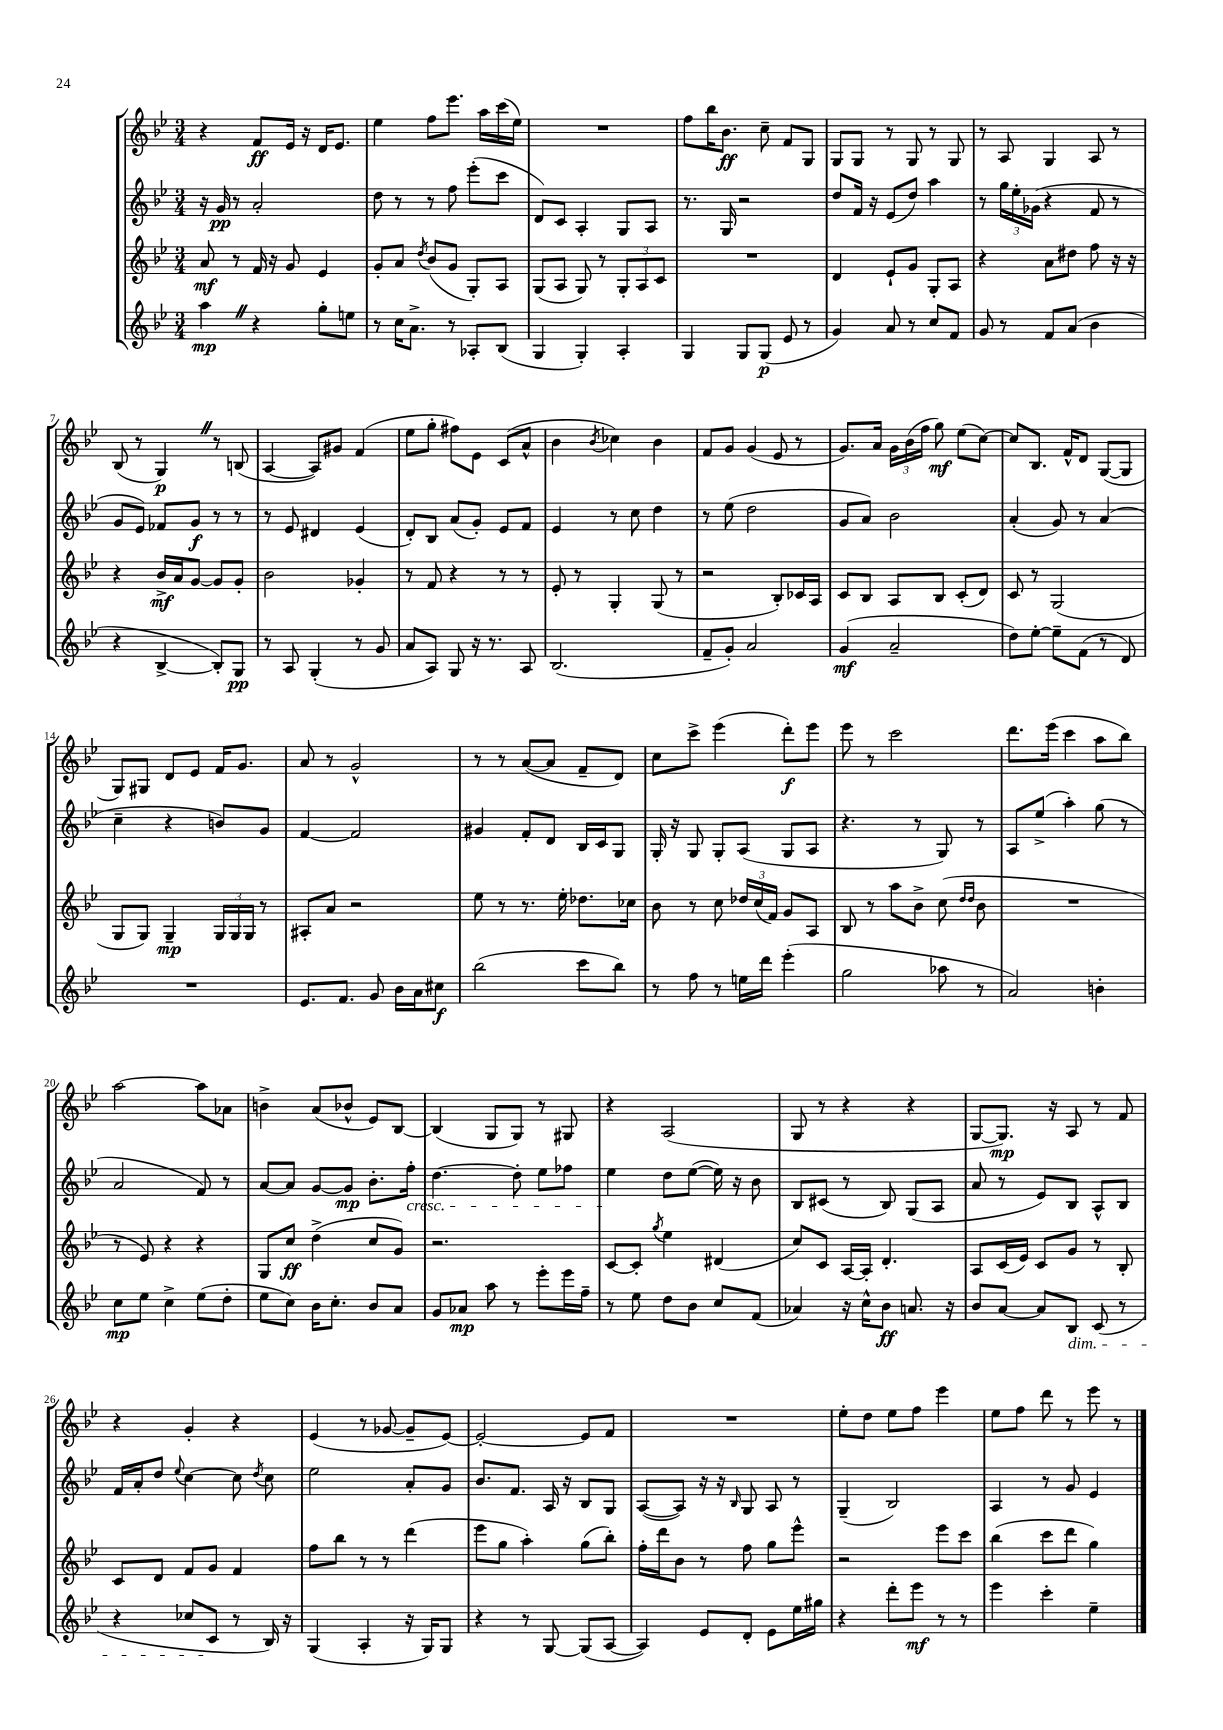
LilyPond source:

<<
\new StaffGroup <<
\new Staff = "s0" {
    \clef treble \key bes \major \numericTimeSignature \time 3/4
    \autoBeamOff r4 f'8[\ff ees'16] r16 d'16[ ees'8.] |
    ees''4 f''8[ ees'''8.] a''16[ c'''16( ees''16]) |
    R2. |
    f''8[ bes''16 bes'8.]\ff c''8-- f'8[ g8] |
    g8[ g8] r8 g8 r8 g8 |
    r8 a8 g4 a8 r8 |
    bes8( r8 g4\p) \once \override BreathingSign.text = \markup { \musicglyph "scripts.caesura.straight" } \breathe r8 b8( |
    a4~ a8[) gis'8] f'4( |
    ees''8[ g''8]-. fis''8[) ees'8] c'8[( a'8]-^ |
    bes'4 \acciaccatura { bes'8 } ces''4) bes'4 |
    f'8[ g'8] g'4( ees'8 r8 |
    g'8.[) a'16] \tuplet 3/2 { g'16[ bes'16( f''16] } g''8\mf) ees''8[( c''8]~) |
    c''8[ bes8.] f'16[-^ d'8] g8[~( g8] |
    g8[) gis8] d'8[ ees'8] f'16[ g'8.] |
    a'8 r8 g'2-^ |
    r8 r8 a'8[~( a'8] f'8[-- d'8]) |
    c''8[ c'''8]-> ees'''4( d'''8[-.\f) ees'''8] |
    ees'''8 r8 c'''2 |
    d'''8.[ ees'''16]( c'''4 a''8[ bes''8]) |
    a''2~ a''8[ aes'8] |
    b'4-> a'8[( bes'8]-^ ees'8[) bes8]~ |
    bes4( g8[ g8]) r8 gis8 |
    r4 a2( |
    g8 r8 r4 r4 |
    g8[~ g8.]\mp) r16 a8 r8 f'8 |
    r4 g'4-. r4 |
    ees'4( r8 ges'8~ ges'8[-- ees'8]~) |
    ees'2~-. ees'8[ f'8] |
    R2. |
    ees''8[-. d''8] ees''8[ f''8] ees'''4 |
    ees''8[ f''8] d'''8 r8 ees'''8 r8 \bar "|." |
}
\new Staff = "s1" {
    \clef treble \key bes \major \numericTimeSignature \time 3/4
    \autoBeamOff r16 g'16\pp r8 a'2-. |
    d''8 r8 r8 f''8 ees'''8[-.( c'''8] |
    d'8[) c'8] a4-. g8[ a8] |
    r8. g16 r2 |
    d''8[ f'16] r16 ees'8[( d''8]) a''4 |
    r8 \tuplet 3/2 { g''16[ ees''16-. ges'16]( } r4 f'8 r8 |
    g'8[ ees'8]) fes'8[ g'8]\f r8 r8 |
    r8 ees'8 dis'4 ees'4( |
    d'8[-.) bes8] a'8[( g'8]-.) ees'8[ f'8] |
    ees'4 r8 c''8 d''4 |
    r8 ees''8( d''2 |
    g'8[ a'8]) bes'2 |
    a'4-.( g'8) r8 a'4( |
    c''4-- r4 b'8[) g'8] |
    f'4~ f'2 |
    gis'4 f'8[-. d'8] bes16[ c'16 g8] |
    g16-. r16 g8 g8[-. a8]( g8[ a8] |
    r4. r8 g8) r8 |
    a8[ ees''8]->( a''4-.) g''8( r8 |
    a'2 f'8) r8 |
    a'8[~ a'8] g'8[~ g'8]\mp bes'8.[-. f''16]-.\cresc |
    d''4.~ d''8-. ees''8[ fes''8] |
    ees''4\! d''8[ ees''8]~( ees''16) r16 bes'8 |
    bes8[ cis'8]( r8 bes8) g8[( a8] |
    a'8 r8 ees'8[) bes8] a8[-^ bes8] |
    f'16[ a'16-. d''8] \appoggiatura { ees''8 } c''4~ c''8 \acciaccatura { d''8 } c''8 |
    ees''2 a'8[-. g'8] |
    bes'8.[ f'8.] a16 r16 bes8[ g8] |
    a8[~( a8]) r16 r16 \grace { bes16 } g8 a8 r8 |
    g4--( bes2) |
    a4 r8 g'8 ees'4 \bar "|." |
}
\new Staff = "s2" {
    \clef treble \key bes \major \numericTimeSignature \time 3/4
    \autoBeamOff a'8\mf r8 f'16 r16 g'8 ees'4 |
    g'8[-. a'8] \acciaccatura { d''8 } bes'8[( g'8] g8[-.) a8] |
    g8[( a8] g8) r8 \tuplet 3/2 { g8[-. a8 c'8] } |
    R2. |
    d'4 ees'8[-! g'8] g8[-. a8] |
    r4 a'8[ dis''8] f''8 r16 r16 |
    r4 bes'16[->\mf a'16 g'8]~ g'8[ g'8]-. |
    bes'2 ges'4-. |
    r8 f'8 r4 r8 r8 |
    ees'8-. r8 g4-. g8( r8 |
    r2 bes8[-.) ces'16 a16] |
    c'8[ bes8] a8[ bes8] c'8[-.( d'8]) |
    c'8 r8 g2( |
    g8[ g8]) g4--\mp \tuplet 3/2 { g16[ g16 g16] } r8 |
    ais8[-. a'8] r2 |
    ees''8 r8 r8. ees''16-. des''8.[ ces''16] |
    bes'8 r8 c''8 \tuplet 3/2 { des''16[ c''16( f'16]) } g'8[ a8] |
    bes8 r8 a''8[ bes'8]-> c''8( \grace { d''16[ d''16] } bes'8 |
    R2. |
    r8 ees'8) r4 r4 |
    g8[ c''8]\ff d''4->( c''8[ g'8]) |
    r2. |
    c'8[~ c'8]-. \acciaccatura { g''8 } ees''4 dis'4( |
    c''8[) c'8] a16[~ a16]-. d'4.-. |
    a8[ c'16( ees'16]) c'8[ g'8] r8 bes8-. |
    c'8[ d'8] f'8[ g'8] f'4 |
    f''8[ bes''8] r8 r8 d'''4( |
    ees'''8[ g''8] a''4-.) g''8[( bes''8]-.) |
    f''16[-. d'''16 bes'8] r8 f''8 g''8[ ees'''8]-^ |
    r2 ees'''8[ c'''8] |
    bes''4( c'''8[ d'''8] g''4) \bar "|." |
}
\new Staff = "s3" {
    \clef treble \key bes \major \numericTimeSignature \time 3/4
    \autoBeamOff a''4\mp \once \override BreathingSign.text = \markup { \musicglyph "scripts.caesura.straight" } \breathe r4 g''8[-. e''8] |
    r8 c''16[ a'8.]-> r8 aes8[-. bes8]( |
    g4 g4-.) a4-. |
    g4 g8[ g8]\p( ees'8 r8 |
    g'4) a'8 r8 c''8[ f'8] |
    g'8 r8 f'8[ a'8]( bes'4 |
    r4 bes4~-> bes8[-.) g8]\pp |
    r8 a8 g4-.( r8 g'8 |
    a'8[ a8]) g8 r16 r8. a8 |
    bes2.( |
    f'8[-- g'8]-.) a'2 |
    g'4\mf( a'2-- |
    d''8[) ees''8]~-. ees''8[-- f'8]( r8 d'8) |
    R2. |
    ees'8.[ f'8.] g'8 bes'16[ a'16 cis''8]\f |
    bes''2( c'''8[ bes''8]) |
    r8 f''8 r8 e''16[ d'''16] ees'''4-.( |
    g''2 aes''8 r8 |
    a'2) b'4-. |
    c''8[\mp ees''8] c''4-> ees''8[( d''8]-. |
    ees''8[ c''8]) bes'16[ c''8.]-. bes'8[ a'8] |
    g'8[ aes'8]\mp a''8 r8 ees'''8[-. ees'''16 f''16]-- |
    r8 ees''8 d''8[ bes'8] c''8[ f'8]( |
    aes'4) r16 c''16[-^ bes'8]\ff a'8. r16 |
    bes'8[ a'8]~ a'8[ bes8]\dim c'8( r8 |
    r4 ces''8[ c'8]\! r8 bes16) r16 |
    g4( a4-. r16 g16[) g8] |
    r4 r8 g8~ g8[( a8]~ |
    a4) ees'8[ d'8]-. ees'8[ ees''16 gis''16] |
    r4 d'''8[-. ees'''8]\mf r8 r8 |
    ees'''4 c'''4-. ees''4-- \bar "|." |
}
>>
>>
